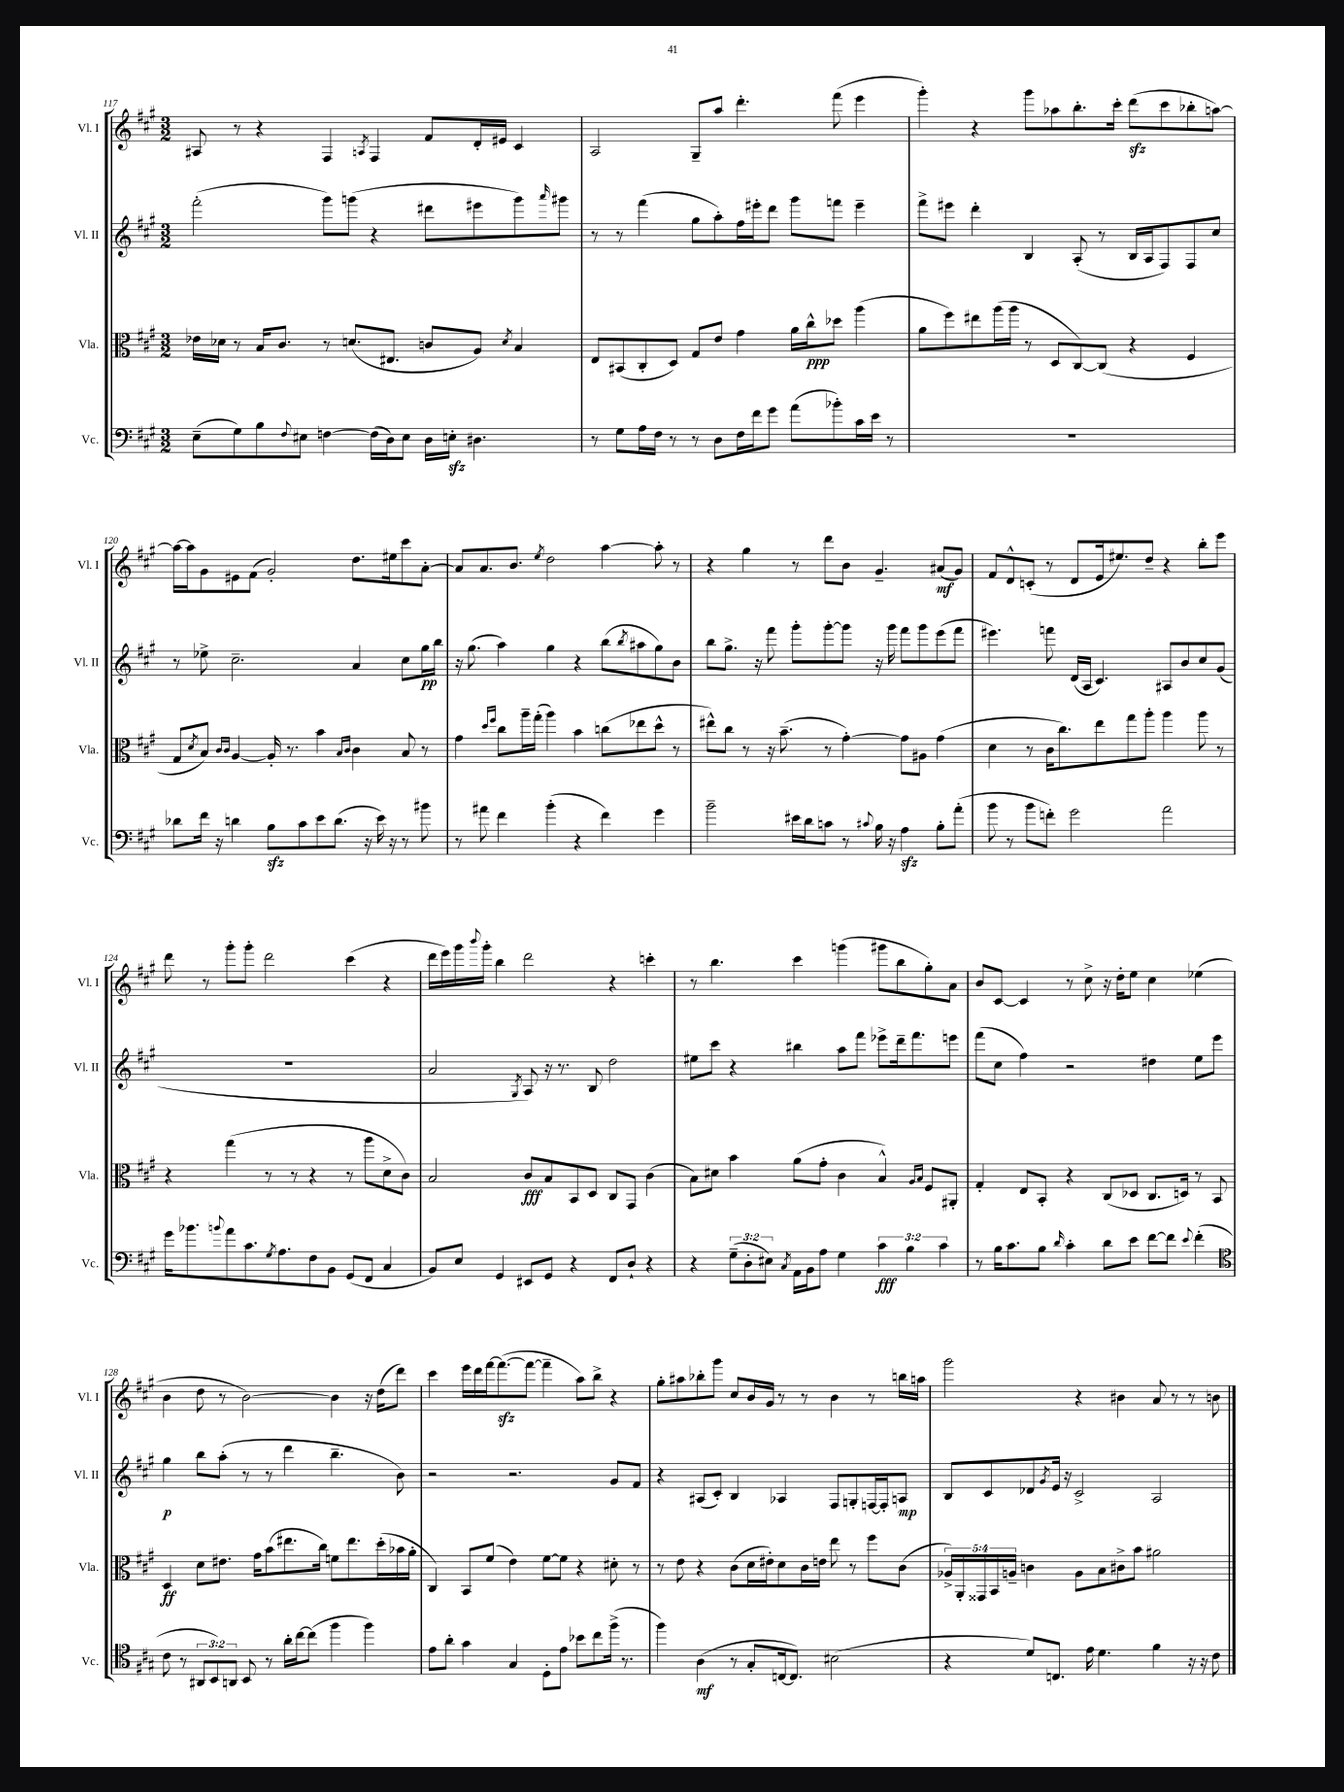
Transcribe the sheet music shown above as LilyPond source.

<<
\new StaffGroup <<
\new Staff = "s0" \with { instrumentName = "Vl. I" shortInstrumentName = "Vl. I" } {
    \clef treble \key a \major \numericTimeSignature \time 3/2
    ais8 r8 r4 fis4 \acciaccatura { a8 } fis4 fis'8 d'16-. eis'16 cis'4 |
    a2 gis8-- a''8 d'''4.-. fis'''8( e'''4 |
    gis'''4-.) r4 gis'''8 aes''8 b''8.-. cis'''16-. d'''8\sfz( cis'''8 bes''8-. a''8~) |
    a''16~ a''16 gis'8 eis'8 fis'8( gis'2-.) d''8. eis''16 cis'''8 a'8~-. |
    a'8 a'8. b'8. \acciaccatura { e''8 } d''2 a''4~ a''8-. r8 |
    r4 gis''4 r8 d'''8 b'8 gis'4.-- ais'8\mf( gis'8) |
    fis'8 d'8-^ c'8-.( r8 d'8 e'16 eis''8.) d''8-- r4 b''8-. e'''8 |
    d'''8 r8 gis'''8-. gis'''8-. d'''2 cis'''4( r4 |
    d'''16 e'''16) gis'''16 \appoggiatura { b'''8 } gis'''16-. b''4 d'''2 r4 c'''4-. |
    r8 b''4. cis'''4 g'''4( gis'''8 b''8 gis''8-.) a'8 |
    b'8 cis'8~ cis'4 r8 cis''8-> r16 d''16-. e''8 cis''4 ees''4( |
    b'4 d''8 r8 b'2~) b'4 r16 d''16( d'''8) |
    cis'''4 e'''16 d'''16 fis'''16~ fis'''8.~\sfz( fis'''8~ fis'''4-- a''8) b''8-> r4 |
    gis''8-. ais''8 bes''8-. gis'''8 cis''8 b'16 gis'16 r8 r8 b'4 r8 b''16 a''16 |
    gis'''2 r4 bis'4 a'8 r8 r8 b'8 \bar "|." |
}
\new Staff = "s1" \with { instrumentName = "Vl. II" shortInstrumentName = "Vl. II" } {
    \clef treble \key a \major \numericTimeSignature \time 3/2
    fis'''2-.( gis'''8) g'''8( r4 dis'''8 eis'''8 g'''8) \grace { a'''16 } gis'''8 |
    r8 r8 fis'''4( gis''8 a''8-.) fis''16 eis'''16-. d'''8 gis'''8 f'''8 eis'''4-- |
    fis'''8-> eis'''8 d'''4-. b4 a8-.( r8 b16 a16 fis8) fis8 cis''8 |
    r8 ees''8-> cis''2.-- a'4 cis''8 gis''16\pp b''16 |
    r16 gis''8.( a''4) gis''4 r4 b''8( \acciaccatura { b''8 } ais''8 gis''8) b'8 |
    b''8 gis''8.-> r16 fis'''8 gis'''8-. gis'''8~-. gis'''8 r16 gis'''16 fis'''8 gis'''8 e'''8( fis'''8 |
    eis'''4.) f'''8 d'16( a16 cis'4.) ais8 b'8 cis''8 gis'8( |
    R1. |
    a'2 \acciaccatura { gis8 } a8) r16 r8. b8 d''2 |
    eis''8 cis'''8 r4 bis''4 a''8 fis'''8 ees'''8-> d'''16-- fis'''8. e'''8 |
    fis'''8( cis''8 fis''4) r2 dis''4 e''8 e'''8 |
    gis''4\p b''8 a''8-.( r8 r8 d'''4 b''4.-- b'8) |
    r2 r2. gis'8 fis'8 |
    r4 ais8( cis'8-.) b4 aes4 fis8 g8-. f16~ f16-. a8\mp |
    b8 cis'8 des'8 \acciaccatura { gis'8 } e'16 r16 cis'2-> a2 \bar "|." |
}
\new Staff = "s2" \with { instrumentName = "Vla." shortInstrumentName = "Vla." } {
    \clef alto \key a \major \numericTimeSignature \time 3/2 \override Staff.TupletNumber.text = #tuplet-number::calc-fraction-text
    ees'16 des'16 r8 b16 cis'8. r8 d'8.( eis8. c'8 a8) \acciaccatura { d'8 } b4 |
    e8 bis,8( cis8-. d8) gis8 e'8 gis'4 a'16 cis''16-^\ppp des''8 a''4( |
    a'8 fis''8) eis''8 a''16( a''16 r8 d8 cis8~) cis8( r4 fis4 |
    gis8 \acciaccatura { d'8 } b8) \grace { cis'16 cis'16 } a4~ a16-. r8. b'4 \grace { b16 cis'16 } cis'4 b8 r8 |
    gis'4 \grace { d''16 fis''16 } cis''8 a''16-- gis''16-.( a''4) b'4 c''8( ees''8 d''8-^ r8 |
    eis''8-^) cis''8 r8 r16 b'8.--( r8 gis'4~-.) gis'8 ais8 gis'4( |
    d'4 r8 cis'16 cis''8.) e''8 gis''8 a''8-. a''4 a''8 r8 |
    r4 gis''4( r8 r8 r4 r8 a''8 d'8-> cis'8) |
    b2 cis'8\fff b8 b,8 d8 cis8 gis,8 cis'4( |
    b8) dis'8 b'4 a'8( gis'8-. cis'4 b4-^) \grace { a16 b16 } fis8 ais,8-. |
    gis4-. e8 b,8-. r4 cis8( des8 cis8. d16) r8 b,8 |
    d4\ff d'8 eis'8. gis'16 b'8( eis''8. cis''16) f'8 eis''8. d''16-.( bes'16 a'16-. |
    cis4) b,8 fis'8( e'4) fis'8~ fis'8 r4 dis'8-. r8 |
    r8 e'8 r4 cis'8( d'16 eis'16-.) d'8 cis'16 e'16 e''8 r8 fis''8 cis'8( |
    \tuplet 5/4 { aes16->) a,16-. gisis,16 b,16 a16-- } c'4 a8 b8 cis'8-> b'8 ais'2 \bar "|." |
}
\new Staff = "s3" \with { instrumentName = "Vc." shortInstrumentName = "Vc." } {
    \clef bass \key a \major \numericTimeSignature \time 3/2 \override Staff.TupletNumber.text = #tuplet-number::calc-fraction-text
    e8--( gis8) b8 \appoggiatura { fis8 } eis8 f4~ f16( d16) eis8 d16 e16-.\sfz dis4. |
    r8 gis8 a16 fis16 r8 r8 d8 fis16 fis'16 gis'8 a'8( bes'8-.) cis'16 e'16 r8 |
    R1. |
    des'8 fis'16 r16 d'4 b8\sfz cis'8 e'8 d'8.( r16 e'16) r16 r8 bis'8 |
    r8 ais'8 fis'4 b'4-.( r4 fis'4) gis'4 |
    b'2-- eis'16 d'16 c'8 r8 \appoggiatura { cis'8 } b16 r16 a4\sfz b8-. a'8-.( |
    b'8 r8 b'8 f'8-.) gis'2 a'2 |
    gis'16 bes'8. \appoggiatura { b'8 } a'8 cis'8. \acciaccatura { gis8 } a8. fis8 b,8 gis,8( fis,8 cis4 |
    b,8) e8 gis,4 eis,8 gis,8 r4 fis,8 d8-! r4 |
    r4 \tuplet 3/2 { gis8--( d8-. eis8) } \acciaccatura { cis8 } a,16 b,16 a8 gis4 \tuplet 3/2 { cis'4\fff b4 cis'4 } |
    r8 b16 cis'8. b8 \grace { d'16 } cis'4-. d'8 e'8 fis'8~ fis'8 \appoggiatura { e'8 } fis'4-.( |
    \clef tenor cis'8 r8 \tuplet 3/2 { ais,8 b,8) a,8 } b,8 r8 a'16-. cis''16~ cis''8( fis''4 fis''4) |
    e'8 a'8-. gis'4 gis4 d8-. e'8 bes'8 cis''8 fis''16->( r8. |
    fis''4) a4\mf( r8 gis8-. c16~ c8.) bis2( |
    r4 d'8) c8. e'16 d'4. fis'4 r16 r16 cis'8 \bar "|." |
}
>>
>>
\layout { \context { \Score currentBarNumber = #117 } }
